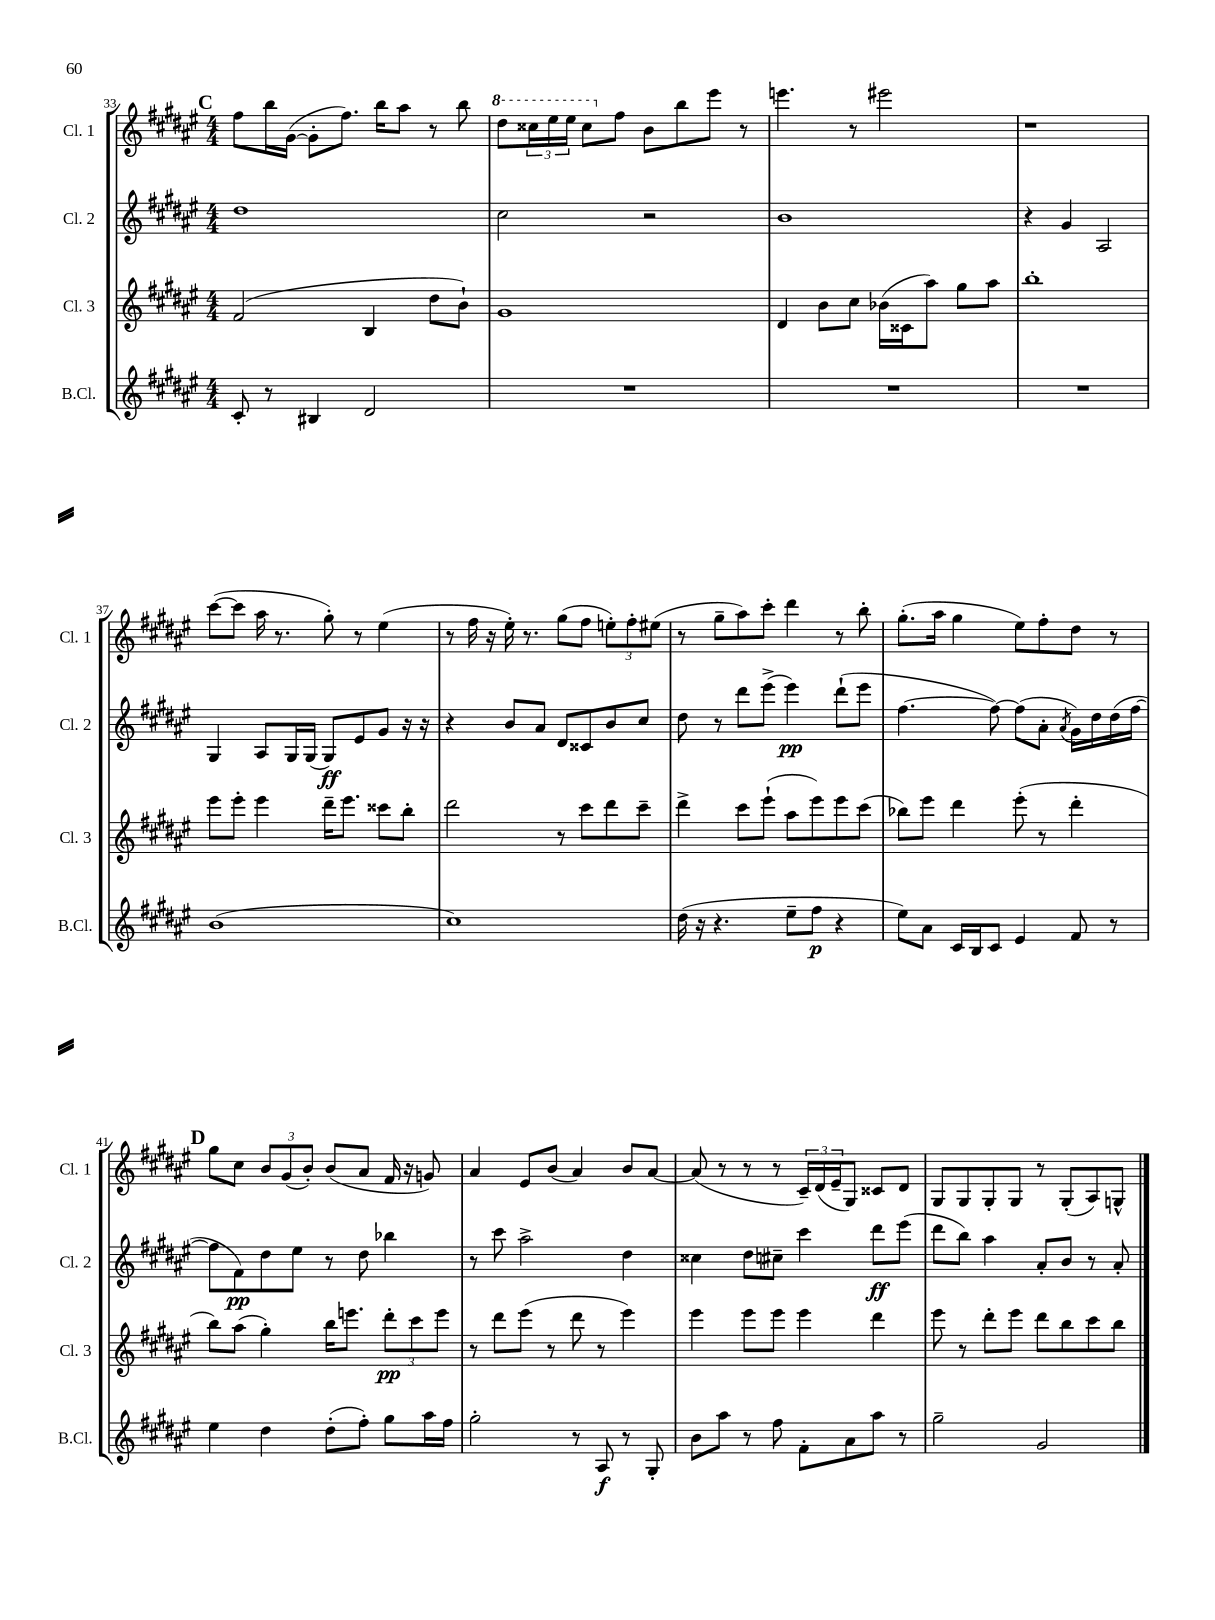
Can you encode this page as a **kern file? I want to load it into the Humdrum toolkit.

**kern	**kern	**kern	**kern
*staff4	*staff3	*staff2	*staff1
*clefG2	*clefG2	*clefG2	*clefG2
*k[f#c#g#d#a#e#]	*k[f#c#g#d#a#e#]	*k[f#c#g#d#a#e#]	*k[f#c#g#d#a#e#]
*M4/4	*M4/4	*M4/4	*M4/4
8c#'	(2f#	1dd#	8ff#
8r	.	.	16bb
.	.	.	([16g#
4B#	.	.	8g#']
.	.	.	8.ff#)
2d#	4B	.	.
.	.	.	16bb
.	.	.	8aa#
.	8dd#	.	8r
.	8b`)	.	8bb
=	=	=	=
1r	1g#	2cc#	8ddd#
.	.	.	24ccc##
.	.	.	24eee#
.	.	.	24eee#
.	.	.	8ccc##
.	.	.	8ff#
.	.	2r	8b
.	.	.	8bb
.	.	.	8eee#
.	.	.	8r
=	=	=	=
1r	4d#	1b	4.eee
.	8b	.	.
.	8cc#	.	8r
.	(16b-	.	2eee#
.	16c##	.	.
.	8aa#)	.	.
.	8gg#	.	.
.	8aa#	.	.
=	=	=	=
1r	1bb'	4r	1r
.	.	4g#	.
.	.	2A#	.
=	=	=	=
(1b	8eee#	4G#	([8ccc#
.	8eee#'	.	8ccc#]
.	4eee#	8A#	16aa#
.	.	.	8.r
.	.	16G#	.
.	.	(16G#	.
.	16ddd#~	8G#)	8gg#')
.	8.eee#	.	.
.	.	8e#	8r
.	8ccc##	8g#	(4ee#
.	8bb'	16r	.
.	.	16r	.
=	=	=	=
1cc#)	2ddd#	4r	8r
.	.	.	16ff#
.	.	.	16r
.	.	8b	16ee#')
.	.	.	8.r
.	.	8a#	.
.	8r	8d#	(8gg#
.	8ccc#	8c##	8ff#
.	8ddd#	8b	12ee')
.	.	.	12ff#'
.	8ccc#~	8cc#	.
.	.	.	(12ee#
=	=	=	=
(16dd#	4ddd#^	8dd#	8r
16r	.	.	.
4.r	.	8r	8gg#~
.	8ccc#	8ddd#	8aa#)
.	(8eee#`	(8eee#^	8ccc#'
8ee#~	8aa#	4eee#)	4ddd#
8ff#	8eee#)	.	.
4r	8eee#	(8ddd#`	8r
.	(8ccc#	8eee#	8bb'
=	=	=	=
8ee#)	8bb-)	[4.ff#	(8.gg#'
8a#	8eee#	.	.
.	.	.	16aa#
16c#	4ddd#	.	4gg#
16B	.	.	.
8c#	.	8ff#_)	.
4e#	(8eee#'	(8ff#]	8ee#)
.	8r	8a#'	8ff#'
.	.	8qa#	.
8f#	4ddd#'	16g#)	8dd#
.	.	16dd#	.
8r	.	(16dd#	8r
.	.	[16ff#	.
=	=	=	=
4ee#	8bb)	8ff#]	8gg#
.	(8aa#	8f#)	8cc#
4dd#	4gg#')	8dd#	12b
.	.	.	(12g#
.	.	8ee#	.
.	.	.	12b')
(8dd#'	16bb	8r	(8b
.	8.eee	.	.
8ff#')	.	8dd#	8a#
8gg#	12ddd#'	4bb-	16f#
.	.	.	16r
.	12ccc#	.	.
16aa#	.	.	8g)
.	12eee	.	.
16ff#	.	.	.
=	=	=	=
2gg#'	8r	8r	4a#
.	8ddd#	8ccc#	.
.	(8eee#	2aa#^	8e#
.	8r	.	(8b
8r	8ddd#	.	4a#)
8A#	8r	.	.
8r	4eee#)	4dd#	8b
8G#'	.	.	[8a#
=	=	=	=
8b	4eee#	4cc##	(8a#]
8aa#	.	.	8r
8r	8eee#	8dd#	8r
8ff#	8eee#	8cc#~	8r
8f#'	4eee#	4ccc#	24c#~)
.	.	.	(24d#
.	.	.	24e#~
8a#	.	.	8G#)
8aa#	4ddd#	8ddd#	8c##
8r	.	(8eee#	8d#
=	=	=	=
2gg#~	8eee#	8ddd#	8G#
.	8r	8bb)	8G#
.	8ddd#'	4aa#	8G#'
.	8eee#	.	8G#
2g#	8ddd#	8a#'	8r
.	8bb	8b	(8G#'
.	8ccc#	8r	8A#)
.	8bb	8a#'	8G^^
==	==	==	==
*-	*-	*-	*-
